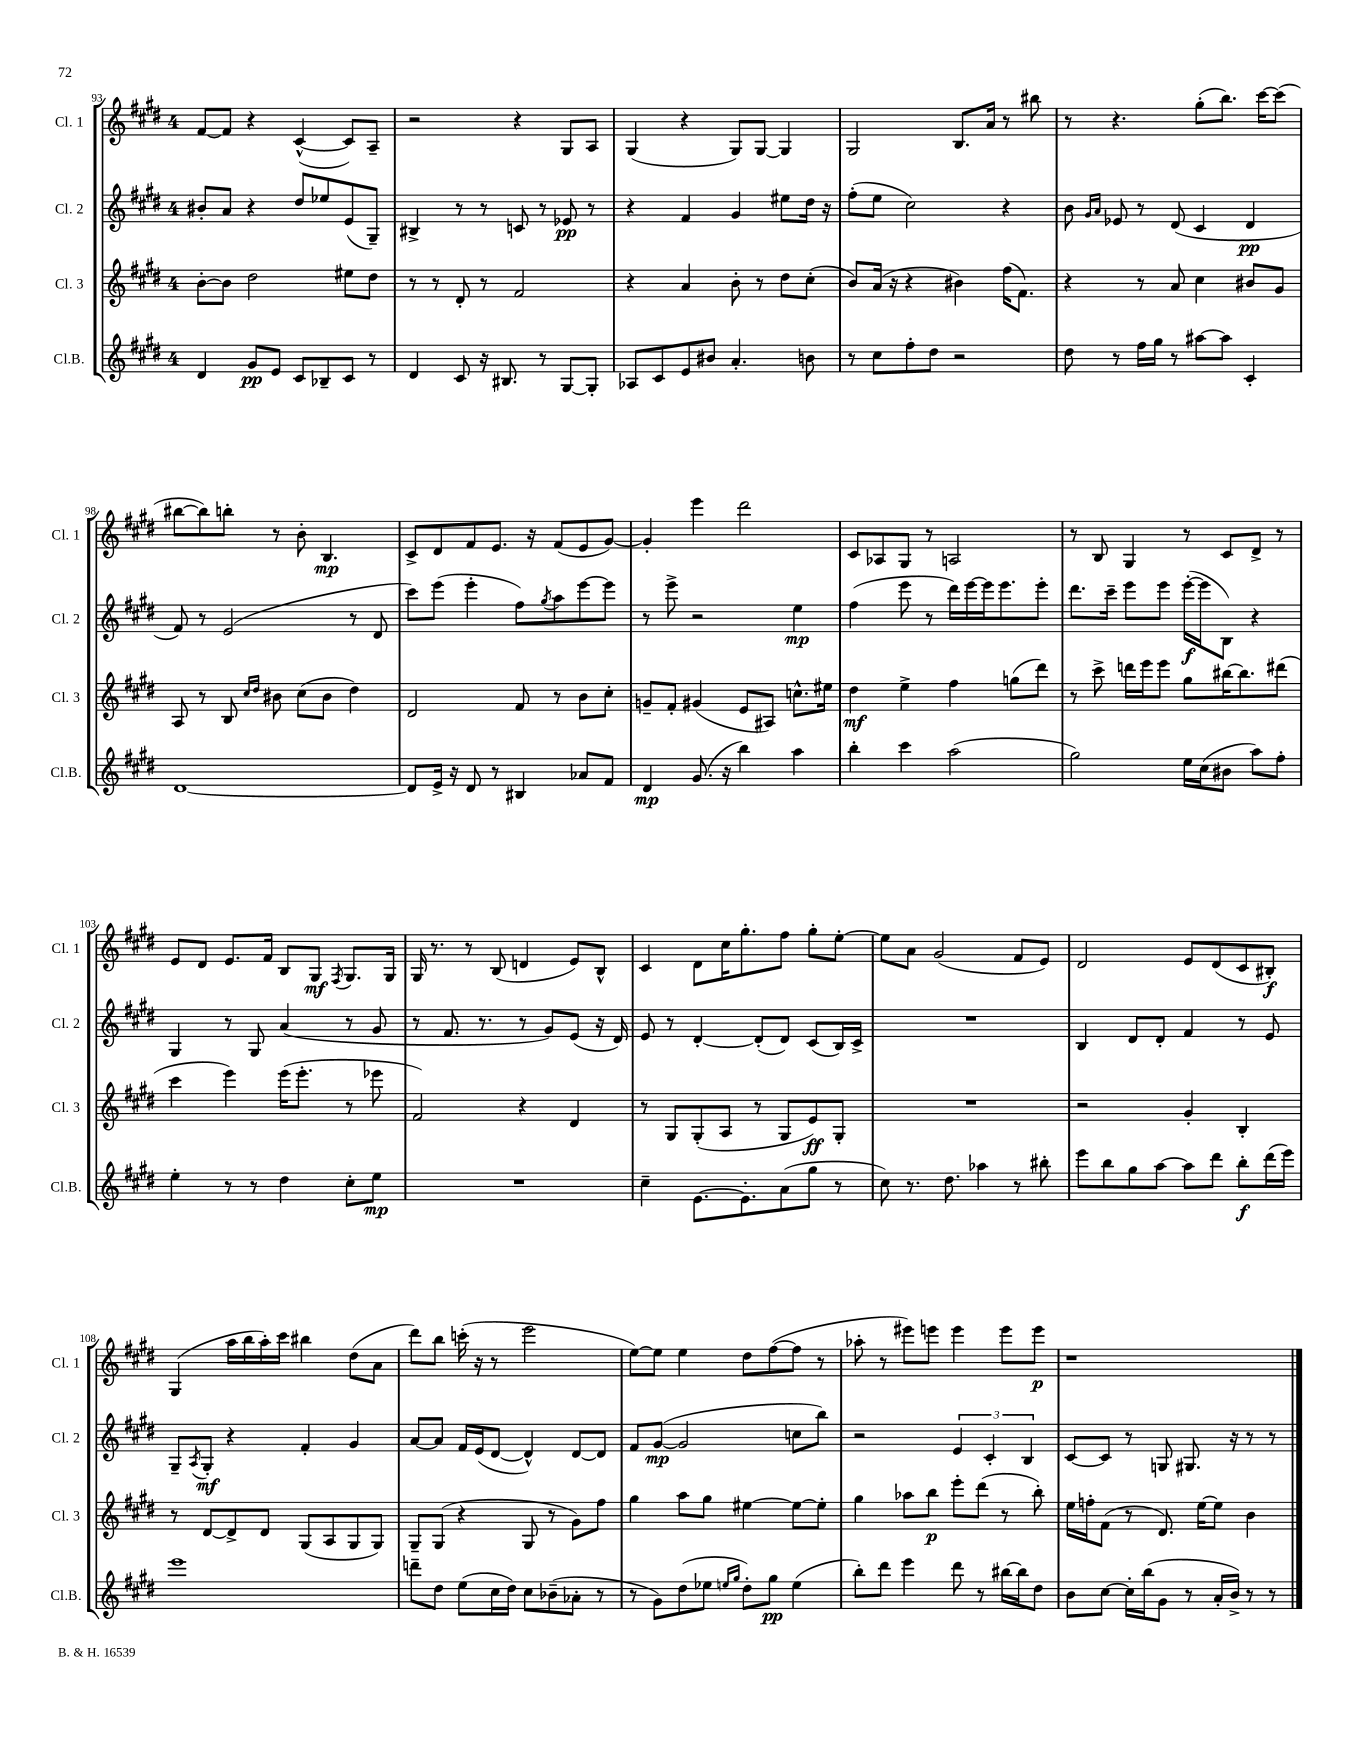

**kern	**dynam	**kern	**dynam	**kern	**dynam	**kern	**dynam
*part4	*part4	*part3	*part3	*part2	*part2	*part1	*part1
*staff4	*staff4	*staff3	*staff3	*staff2	*staff2	*staff1	*staff1
*I"Cl.B.	*	*I"Cl. 3	*	*I"Cl. 2	*	*I"Cl. 1	*
*I'Cl.B.	*	*I'Cl. 3	*	*I'Cl. 2	*	*I'Cl. 1	*
*clefG2	*	*clefG2	*	*clefG2	*	*clefG2	*
*k[f#c#g#d#]	*	*k[f#c#g#d#]	*	*k[f#c#g#d#]	*	*k[f#c#g#d#]	*
*M4/4	*	*M4/4	*	*M4/4	*	*M4/4	*
=93	=93	=93	=93	=93	=93	=93	=93
4d#/	.	[8b'\L	.	8b#X'/L	.	[8f#/L	.
.	.	8b\J]	.	8a/J	.	8f#/J]	.
8g#/L	pp	2dd#\	.	4r	.	4r	.
8e/J	.	.	.	.	.	.	.
8c#/L	.	.	.	8dd#/L	.	([4c#^^/	.
8B-X~/	.	.	.	8ee-X/	.	.	.
8c#/J	.	8ee#X\L	.	(8e/	.	8c#/L])	.
8r	.	8dd#\J	.	8G#~/J)	.	8A~/J	.
=94	=94	=94	=94	=94	=94	=94	=94
4d#/	.	8r	.	4B#X^/	.	2r	.
.	.	8r	.	.	.	.	.
8c#/	.	8d#'/	.	8r	.	.	.
16r	.	8r	.	8r	.	.	.
8.B#X/	.	.	.	.	.	.	.
.	.	2f#/	.	8cn/	.	4r	.
8r	.	.	.	8r	.	.	.
[8G#/L	.	.	.	8e-X/	pp	8G#/L	.
8G#'/J]	.	.	.	8r	.	8A/J	.
=95	=95	=95	=95	=95	=95	=95	=95
8A-X/L	.	4r	.	4r	.	(4G#/	.
8c#/	.	.	.	.	.	.	.
8e/	.	4a/	.	4f#/	.	4r	.
8b#X/J	.	.	.	.	.	.	.
4.a'/	.	8b'\	.	4g#/	.	8G#/L)	.
.	.	8r	.	.	.	[8G#/J	.
.	.	8dd#\L	.	8ee#X\L	.	4G#/]	.
8bn\	.	(8cc#'\J	.	16dd#\Jk	.	.	.
.	.	.	.	16r	.	.	.
=96	=96	=96	=96	=96	=96	=96	=96
8r	.	8b/L)	.	(8ff#'\L	.	2G#/	.
8cc#\L	.	(16a/Jk	.	8ee\J	.	.	.
.	.	16r	.	.	.	.	.
8ff#'\	.	4r	.	2cc#\)	.	.	.
8dd#\J	.	.	.	.	.	.	.
2r	.	4b#X\)	.	.	.	8.B/L	.
.	.	.	.	.	.	16a/Jk	.
.	.	(16ff#\KL	.	4r	.	8r	.
.	.	8.f#\J)	.	.	.	.	.
.	.	.	.	.	.	8bb#X\	.
=97	=97	=97	=97	=97	=97	=97	=97
8dd#\	.	4r	.	8b\	.	8r	.
.	.	.	.	16qqg#/LL	.	.	.
.	.	.	.	16qqa/JJ	.	.	.
8r	.	.	.	8e-X/	.	4.r	.
16ff#\LL	.	8r	.	8r	.	.	.
16gg#\JJ	.	.	.	.	.	.	.
8r	.	8a/	.	(8d#/	.	.	.
[8aa#X\L	.	4cc#\	.	4c#/	.	(8gg#'\L	.
8aa#\J]	.	.	.	.	.	8.bb\J)	.
4c#'/	.	8b#X/L	.	4d#/	pp	.	.
.	.	.	.	.	.	[16ccc#\KL	.
.	.	8g#/J	.	.	.	(8ccc#\J]	.
!!LO:LB:g=z
=98	=98	=98	=98	=98	=98	=98	=98
[1d#	.	8A/	.	8f#/)	.	[8bb#X\L	.
.	.	8r	.	8r	.	8bb#\])	.
.	.	8B/	.	(2e/	.	8bbn'\J	.
.	.	16qqcc#/LL	.	.	.	.	.
.	.	16qqdd#/JJ	.	.	.	.	.
.	.	8b#X\	.	.	.	8r	.
.	.	(8cc#\L	.	.	.	8b'\	.
.	.	8b#\J	.	.	.	4.B/	mp
.	.	4dd#\)	.	8r	.	.	.
.	.	.	.	8d#/	.	.	.
=99	=99	=99	=99	=99	=99	=99	=99
8d#/L]	.	2d#/	.	8ccc#\L)	.	8c#^/L	.
16e^/Jk	.	.	.	(8eee\J	.	8d#/	.
16r	.	.	.	.	.	.	.
8d#/	.	.	.	4eee'\	.	8f#/	.
8r	.	.	.	.	.	8.e/J	.
4B#X/	.	8f#/	.	8ff#\L)	.	.	.
.	.	.	.	.	.	16r	.
.	.	.	.	8qgg#/	.	.	.
.	.	8r	.	8aa\	.	(8f#/L	.
8a-X/L	.	8b\L	.	[8eee\	.	8e/	.
8f#/J	.	8cc#'\J	.	8eee\J]	.	[8g#/J)	.
=100	=100	=100	=100	=100	=100	=100	=100
4d#/	mp	8gn~/L	.	8r	.	4g#'/]	.
.	.	8f#'/J	.	8eee^\	.	.	.
(8.g#/	.	(4g#X/	.	2r	.	4eee\	.
16r	.	.	.	.	.	.	.
4bb\)	.	8e/L	.	.	.	2ddd#\	.
.	.	8A#X/J)	.	.	.	.	.
4aa\	.	8.ccn^^\L	.	4ee\	mp	.	.
.	.	16ee#X\Jk	.	.	.	.	.
=101	=101	=101	=101	=101	=101	=101	=101
4bb'\	.	4dd#\	mf	(4ff#\	.	8c#/L	.
.	.	.	.	.	.	8A-X/	.
4ccc#\	.	4ee^\	.	8eee\	.	8G#/J	.
.	.	.	.	8r	.	8r	.
(2aa\	.	4ff#\	.	16ddd#\LL)	.	2An/	.
.	.	.	.	[16eee\	.	.	.
.	.	.	.	16eee\J]	.	.	.
.	.	.	.	8.eee\	.	.	.
.	.	(8ggn\L	.	.	.	.	.
.	.	8ddd#\J)	.	8eee'\J	.	.	.
=102	=102	=102	=102	=102	=102	=102	=102
2gg#\)	.	8r	.	8.ddd#\L	.	8r	.
.	.	8ccc#^\	.	.	.	8B/	.
.	.	.	.	16ccc#~\Jk	.	.	.
.	.	16dddn\LL	.	8eee\L	.	4G#/	.
.	.	16eee\J	.	.	.	.	.
.	.	8eee\J	.	8eee\J	.	.	.
16ee\LL	.	8gg#\L	.	([16eee'\LL	f	8r	.
(16cc#\J	.	.	.	16eee\J]	.	.	.
8b#X\J	.	[16bb#X\K	.	8B\J)	.	8c#/L	.
.	.	8.bb#\]	.	.	.	.	.
8aa\L)	.	.	.	4r	.	8d#^/J	.
8ff#'\J	.	(8ddd#X\J	.	.	.	8r	.
!!LO:LB:g=z
=103	=103	=103	=103	=103	=103	=103	=103
4ee'\	.	4ccc#\	.	4G#/	.	8e/L	.
.	.	.	.	.	.	8d#/J	.
8r	.	4eee\)	.	8r	.	8.e/L	.
8r	.	.	.	8G#/	.	.	.
.	.	.	.	.	.	16f#/Jk	.
4dd#\	.	(16eee\KL	.	(4a/	.	8B/L	.
.	.	8.eee'\J	.	.	.	.	.
.	.	.	.	.	.	8G#/J	mf
.	.	.	.	.	.	8qF#/	.
8cc#'\L	.	8r	.	8r	.	8.G#/L	.
8ee\J	mp	8eee-X\	.	8g#/	.	.	.
.	.	.	.	.	.	16G#/Jk	.
=104	=104	=104	=104	=104	=104	=104	=104
1r	.	2f#/)	.	8r	.	16G#/	.
.	.	.	.	.	.	8.r	.
.	.	.	.	8.f#/	.	.	.
.	.	.	.	.	.	8r	.
.	.	.	.	8.r	.	.	.
.	.	.	.	.	.	(8B/	.
.	.	4r	.	8r	.	4dn/	.
.	.	.	.	8g#/L)	.	.	.
.	.	4d#/	.	(8e/J	.	8e/L)	.
.	.	.	.	16r	.	8B^^/J	.
.	.	.	.	16d#/)	.	.	.
=105	=105	=105	=105	=105	=105	=105	=105
4cc#~\	.	8r	.	8e/	.	4c#/	.
.	.	8G#/L	.	8r	.	.	.
[8.e\L	.	(8G#'/	.	[4d#'/	.	8d#\L	.
.	.	8A/J	.	.	.	16cc#\K	.
8.e'\]	.	.	.	.	.	8.gg#'\	.
.	.	8r	.	(8d#'/L]	.	.	.
(8a\	.	8G#/L	.	8d#/J)	.	8ff#\J	.
8gg#\J	.	8e/)	ff	(8c#/L	.	8gg#'\L	.
8r	.	8G#'/J	.	16B/L)	.	[8ee'\J	.
.	.	.	.	16c#^/JJ	.	.	.
=106	=106	=106	=106	=106	=106	=106	=106
8cc#\)	.	1r	.	1r	.	8ee\L]	.
8.r	.	.	.	.	.	8a\J	.
.	.	.	.	.	.	(2g#/	.
8.dd#\	.	.	.	.	.	.	.
4aa-X\	.	.	.	.	.	.	.
8r	.	.	.	.	.	8f#/L	.
8bb#X'\	.	.	.	.	.	8e/J)	.
=107	=107	=107	=107	=107	=107	=107	=107
8eee\L	.	2r	.	4B/	.	2d#/	.
8bb\	.	.	.	.	.	.	.
8gg#\	.	.	.	8d#/L	.	.	.
[8aa\J	.	.	.	8d#'/J	.	.	.
8aa\L]	.	4g#'/	.	4f#/	.	8e/L	.
8ddd#\J	.	.	.	.	.	(8d#/	.
8bb'\L	f	4B'/	.	8r	.	8c#/	.
(16ddd#\L	.	.	.	8e/	.	8B#X'/J)	f
16eee\JJ)	.	.	.	.	.	.	.
!!LO:LB:g=z
=108	=108	=108	=108	=108	=108	=108	=108
1eee	.	8r	.	8G#~/L	.	(4G#/	.
.	.	.	.	8qA/	.	.	.
.	.	[8d#/L	.	8G#'/J	mf	.	.
.	.	8d#^/]	.	4r	.	16aa\LL	.
.	.	.	.	.	.	16bb\	.
.	.	8d#/J	.	.	.	16aa'\)	.
.	.	.	.	.	.	16ccc#\JJ	.
.	.	(8G#/L	.	4f#'/	.	4bb#X\	.
.	.	8A/	.	.	.	.	.
.	.	8G#/	.	4g#/	.	(8dd#\L	.
.	.	8G#/J)	.	.	.	8a\J	.
=109	=109	=109	=109	=109	=109	=109	=109
8dddn~\L	.	8G#~/L	.	[8a/L	.	8ddd#\L)	.
8dd#\J	.	(8G#/J	.	8a/J]	.	8bb\J	.
(8ee\L	.	4r	.	16f#/LL	.	(16cccn'\	.
.	.	.	.	(16e/J	.	16r	.
16cc#\L	.	.	.	[8d#/J	.	8r	.
16dd#\JJ)	.	.	.	.	.	.	.
8cc#\L	.	8G#/	.	4d#^^/])	.	2eee\	.
(8b-X~\	.	8r	.	.	.	.	.
8a-X'\J	.	8g#\L)	.	[8d#/L	.	.	.
8r	.	8ff#\J	.	8d#/J]	.	.	.
=110	=110	=110	=110	=110	=110	=110	=110
8r	.	4gg#\	.	8f#/L	.	[8ee\L)	.
8g#\L)	.	.	.	([8g#/J	mp	8ee\J]	.
(8dd#\	.	8aa\L	.	2g#/]	.	4ee\	.
8ee-X\J	.	8gg#\J	.	.	.	.	.
16qqeen/LL	.	.	.	.	.	.	.
16qqgg#/JJ	.	.	.	.	.	.	.
8dd#'\L)	.	[4ee#X\	.	.	.	8dd#\L	.
8gg#\J	pp	.	.	.	.	([8ff#\	.
(4ee\	.	8ee#\L_	.	8ccn\L	.	8ff#\J]	.
.	.	8ee#'\J]	.	8bb\J)	.	8r	.
=111	=111	=111	=111	=111	=111	=111	=111
8bb'\L)	.	4gg#\	.	2r	.	8aa-X'\	.
8ddd#\J	.	.	.	.	.	8r	.
4eee\	.	8aa-X\L	.	.	.	8eee#X\L)	.
.	.	8bb\J	p	.	.	8eeen\J	.
8ddd#\	.	8eee'\L	.	6e/	.	4eee\	.
8r	.	(8ddd#\J	.	.	.	.	.
.	.	.	.	6c#'/	.	.	.
[16bb#X\LL	.	8r	.	.	.	8eee\L	.
16bb#\J]	.	.	.	.	.	.	.
.	.	.	.	6B/	.	.	.
8dd#\J	.	8bb'\)	.	.	.	8eee\J	p
=112	=112	=112	=112	=112	=112	=112	=112
8b\L	.	16ee\LL	.	[8c#/L	.	1r	.
.	.	16ffn'\J	.	.	.	.	.
[8cc#\J	.	(8f#\J	.	8c#/J]	.	.	.
16cc#'\LL]	.	8r	.	8r	.	.	.
(16bb\J	.	.	.	.	.	.	.
8g#\J	.	8.d#/)	.	8Gn/	.	.	.
8r	.	.	.	8.G#X/	.	.	.
.	.	[16ee\KL	.	.	.	.	.
16a'/LL	.	8ee\J]	.	.	.	.	.
16b^/JJ)	.	.	.	16r	.	.	.
8r	.	4b\	.	8r	.	.	.
8r	.	.	.	8r	.	.	.
==	==	==	==	==	==	==	==
*-	*-	*-	*-	*-	*-	*-	*-
